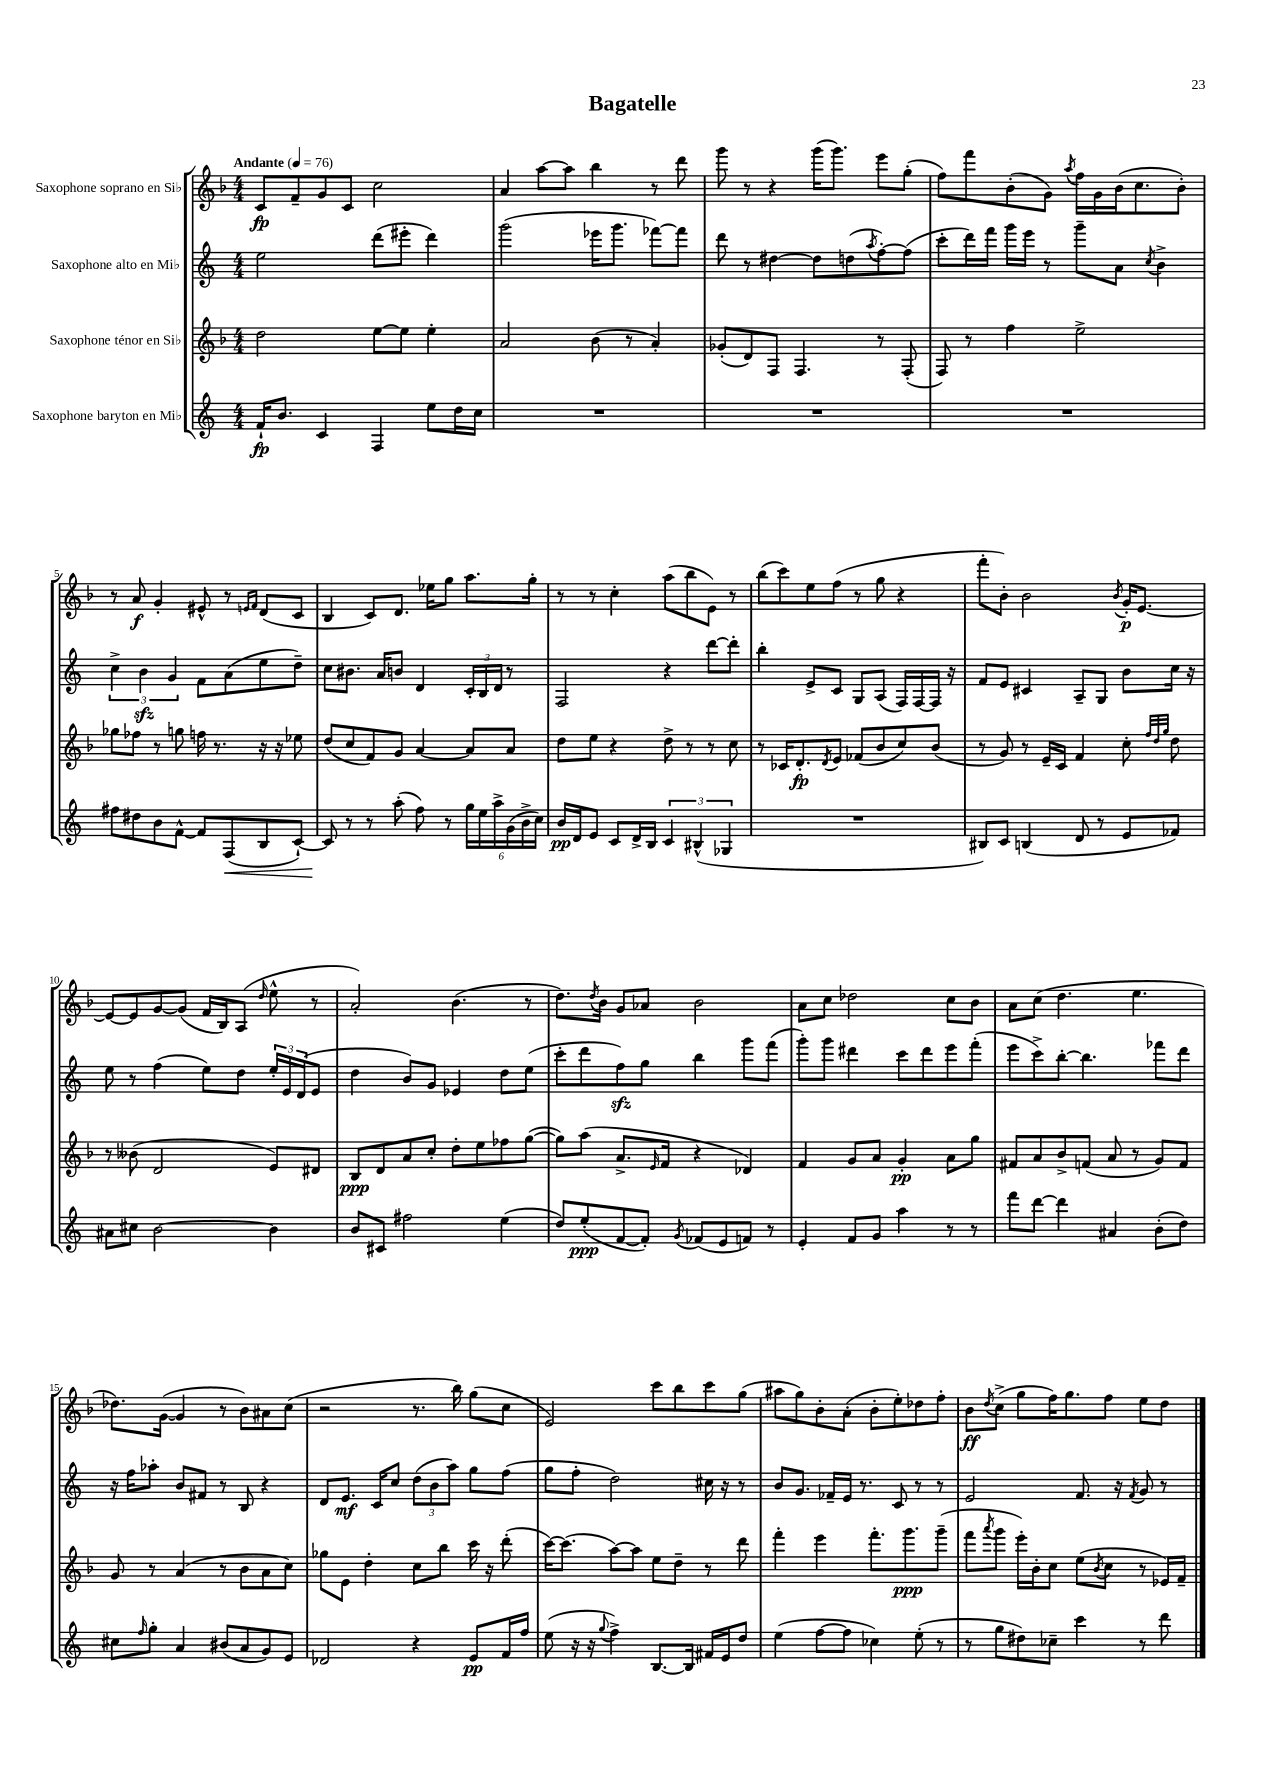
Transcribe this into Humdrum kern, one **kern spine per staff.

**kern	**kern	**kern	**kern
*staff4	*staff3	*staff2	*staff1
*clefG2	*clefG2	*clefG2	*clefG2
*k[]	*k[b-]	*k[]	*k[b-]
*M4/4	*M4/4	*M4/4	*M4/4
*MM76	*MM76	*MM76	*MM76
16f`/LK	2dd\	2ee\	8c/L
8.b/J	.	.	.
.	.	.	8f~/
4c/	.	.	8g/
.	.	.	8c/J
4F/	[8ee\L	(8ddd\L	2cc\
.	8ee\]J	8eee#'\J	.
8ee\L	4ee'\	4ddd\)	.
16dd\L	.	.	.
16cc\JJ	.	.	.
=	=	=	=
1r	2a/	(2ggg\	4a/
.	.	.	[8aa\L
.	.	.	8aa\]J
.	(8b-\	16eee-\LK	4bb-\
.	.	8.ggg\J	.
.	8r	.	.
.	4a'/)	[8fff-\L)	8r
.	.	8fff-\]J	8ddd\
=	=	=	=
1r	(8g-'/L	8ddd\	8ggg\
.	8d/)	8r	8r
.	8F/J	[4dd#\	4r
.	4.F/	.	.
.	.	8dd#\]L	(16ggg\LK
.	.	.	8.ggg\J)
.	.	(8dd\	.
.	.	8qaa/	.
.	8r	[8ff'\)	8eee\L
.	(8F'/	(8ff\]J	(8gg'\J
=	=	=	=
1r	8F/)	8ccc'\L	8ff\L)
.	8r	16ddd\L)	8fff\
.	.	16fff\JJ	.
.	4ff\	16ggg\LL	(8b-'\
.	.	16eee\JJ	.
.	.	8r	8g\J)
.	.	.	8qaa/
.	2ee^\	8ggg~\L	16ff\LL
.	.	.	16g\
.	.	8a\J	(16b-\J
.	.	.	8.cc\
.	.	8qcc/	.
.	.	4b^\	.
.	.	.	8b-'\J)
=	=	=	=
8ff#\L	8gg-\L	6cc^\	8r
8dd#\	8ff-\J	.	8a/
.	.	6b\	.
8b\	8r	.	4g'/
.	.	6g/	.
[8f^^\J	8gg\	.	.
8f/]L	16ff\	8f\L	8e#^^/
.	8.r	.	.
(8F/	.	(8a\	8r
.	.	.	16qqe/LL
.	.	.	16qqf/JJ
8B/	16r	8ee\	(8d/L
.	16r	.	.
[8c`/J)	8ee-\	8dd~\J)	8c/J
=	=	=	=
8c/]	(8dd/L	8cc\L	4B-/
8r	8cc/	8.b#\J	.
8r	8f/)	.	8c/L)
.	.	16a/LK	.
(8aa'\	8g/J	8b/J	8.d/J
8ff\)	[4a/	4d/	.
.	.	.	16ee-\LK
8r	.	.	8gg\J
24gg\LL	8a/]L	24c'/LL	8.aa\L
24ee\	.	24B/	.
24aa^\	.	24d/JJ	.
(24g\	8a/J	8r	.
24b^\	.	.	.
.	.	.	16gg'\Jk
24cc\JJ)	.	.	.
=	=	=	=
16b/LL	8dd\L	2F/	8r
16d/J	.	.	.
8e/J	8ee\J	.	8r
8c/L	4r	.	4cc'\
16d^/L	.	.	.
16B/JJ	.	.	.
6c/	8dd^\	4r	(8aa\L
.	8r	.	8bb-\
(6B#^^/	.	.	.
.	8r	[8ddd\L	8e\J)
6G-/	.	.	.
.	8cc\	8ddd'\]J	8r
=	=	=	=
1r	8r	4bb'\	(8bb-\L
.	16c-/LK	.	8ccc\)
.	8.d'/	.	.
.	.	8e^/L	8ee\
.	8qd/	.	.
.	8e/J	8c/J	(8ff\J
.	(8f-/L	8G/L	8r
.	8b-/	(8A/J	8gg\
.	8cc/)	16F/LL)	4r
.	.	[16F/	.
.	(8b-/J	16F/]JJ	.
.	.	16r	.
=	=	=	=
8B#/L)	8r	8f/L	8fff'\L
8c/J	8g/)	8e/J	8b-'\J)
(4B/	8r	4c#/	2b-\
.	16e~/LL	.	.
.	16c/JJ	.	.
8d/	4f/	8A~/L	.
8r	.	8G/J	.
.	.	.	8qb-/
8e/L	8cc'\	8b\L	16g'/LK
.	.	.	[8.e/J
.	32qqff/LLL	.	.
.	32qqdd/	.	.
.	32qqgg/JJJ	.	.
8f-/J)	8dd\	16cc\Jk	.
.	.	16r	.
=	=	=	=
8a#\L	8r	8ee\	8e/_L
8cc#\J	(8b--\	8r	8e/]
[2b\	2d/	(4ff\	[8g/
.	.	.	(8g/]J
.	.	8ee\L)	16f/LL
.	.	.	16B-/J)
.	.	8dd\J	(8A/J
.	.	.	16qqdd/
4b\]	8e/L)	24ee'/LL	8ee^^\
.	.	24e/	.
.	.	(24d/J	.
.	8d#/J	8e/J	8r
=	=	=	=
8b/L	8B-/L	4dd\	2a'/)
8c#/J	8d/	.	.
2ff#\	8a/	8b/L)	.
.	8cc'/J	8g/J	.
.	8dd'\L	4e-/	(4.b-\
.	8ee\	.	.
(4ee\	8ff-\	8dd\L	.
.	([8gg\J	(8ee\J	8r
=	=	=	=
8dd/L)	8gg\]L)	8ccc'\L	8.dd\L)
(8ee'/	(8aa\J	8ddd\	.
.	.	.	8qdd/
.	.	.	16b-\Jk
[8f/	8.a^/L	8ff\)	8g/L
8f'/]J)	.	8gg\J	8a-/J
.	16qqe/	.	.
.	16f/Jk	.	.
8qg/	.	.	.
(8f-/L	4r	4bb\	2b-\
8e/	.	.	.
8f/J)	4d-/)	8ggg\L	.
8r	.	(8fff\J	.
=	=	=	=
4e'/	4f/	8ggg'\L)	8a\L
.	.	8ggg\J	8cc\J
8f/L	8g/L	4ddd#\	2dd-\
8g/J	8a/J	.	.
4aa\	4g'/	8ccc\L	.
.	.	8ddd#\	.
8r	8a\L	8eee\	8cc\L
8r	8gg\J	(8fff'\J	8b-\J
=	=	=	=
8fff\L	8f#/L	8eee\L	8a\L
[8ddd\J	8a/	8ccc^\)	(8cc\J
4ddd\]	8b-^/	[8bb'\J	4.dd\
.	(8f/J	4.bb\]	.
4a#/	8a/	.	.
.	8r	.	4.ee\
(8b'\L	8g/L)	8fff-\L	.
8dd\J)	8f/J	8ddd\J	.
=	=	=	=
8cc#\L	8g/	16r	8.dd-\L)
.	.	16ff\LK	.
16qqff/	.	.	.
8gg'\J	8r	8aa-'\J	.
.	.	.	([16g\Jk
4a/	(4a/	8b/L	4g/]
.	.	8f#/J	.
(8b#/L	8r	8r	8r
8a/	8b-\L	8B/	8b-\L)
8g/)	8a\	4r	8a#\
8e/J	8cc\J)	.	(8cc\J
=	=	=	=
2d-/	8gg-\L	8d/L	2r
.	8e\J	8.e/J	.
.	4dd'\	.	.
.	.	16c/LK	.
.	.	8cc/J	.
4r	8cc\L	(12dd\L	8.r
.	.	12b\	.
.	8bb-\J	.	.
.	.	12aa\J)	.
.	.	.	16bb-\)
8e/L	16ccc\	8gg\L	(8gg\L
.	16r	.	.
16f/L	(8ddd'\	(8ff\J	8cc\J
16ff/JJ	.	.	.
=	=	=	=
(8ee\	[16ccc\LK)	8gg\L	2e/)
.	(8.ccc\]J	.	.
16r	.	8ff'\J	.
16r	.	.	.
8qqgg/	.	.	.
4ff^\)	[8aa\L)	2dd\)	.
.	8aa\]J	.	.
[8.B/L	8ee\L	.	8ccc\L
.	8dd~\J	.	8bb-\
16B/]Jk	.	.	.
16f#/LL	8r	16cc#\	8ccc\
16e/J	.	16r	.
8dd/J	8ddd\	8r	(8gg\J
=	=	=	=
(4ee\	4fff'\	8b/L	8aa#\L
.	.	8.g/J	8gg\)
[8ff\L	4eee\	.	8b-'\
.	.	16f-~/LL	.
8ff\]J	.	16e/JJ	(8a'\J
.	.	8.r	.
4cc-\)	8.fff'\L	.	8b-'\L
.	.	8c/	8ee'\)
.	8.ggg\	.	.
(8ee'\	.	8r	8dd-\
8r	(8ggg~\J	8r	8ff'\J
=	=	=	=
8r	8fff\L	2e/	8b-\L
.	8qaaa/	.	8qdd/
8gg\L	8ggg\J	.	(8cc^\J
8dd#\)	16eee'\LL)	.	8gg\L
.	16b-'\J	.	.
8cc-~\J	8cc\J	.	16ff\K)
.	.	.	8.gg\
4ccc\	(8ee\L	8.f/	.
.	8qb-/	.	.
.	8cc\J	.	8ff\J
.	.	16r	.
.	.	8qf/	.
8r	8r	8g/	8ee\L
8ddd\	16e-/LL)	8r	8dd\J
.	16f~/JJ	.	.
==	==	==	==
*-	*-	*-	*-
